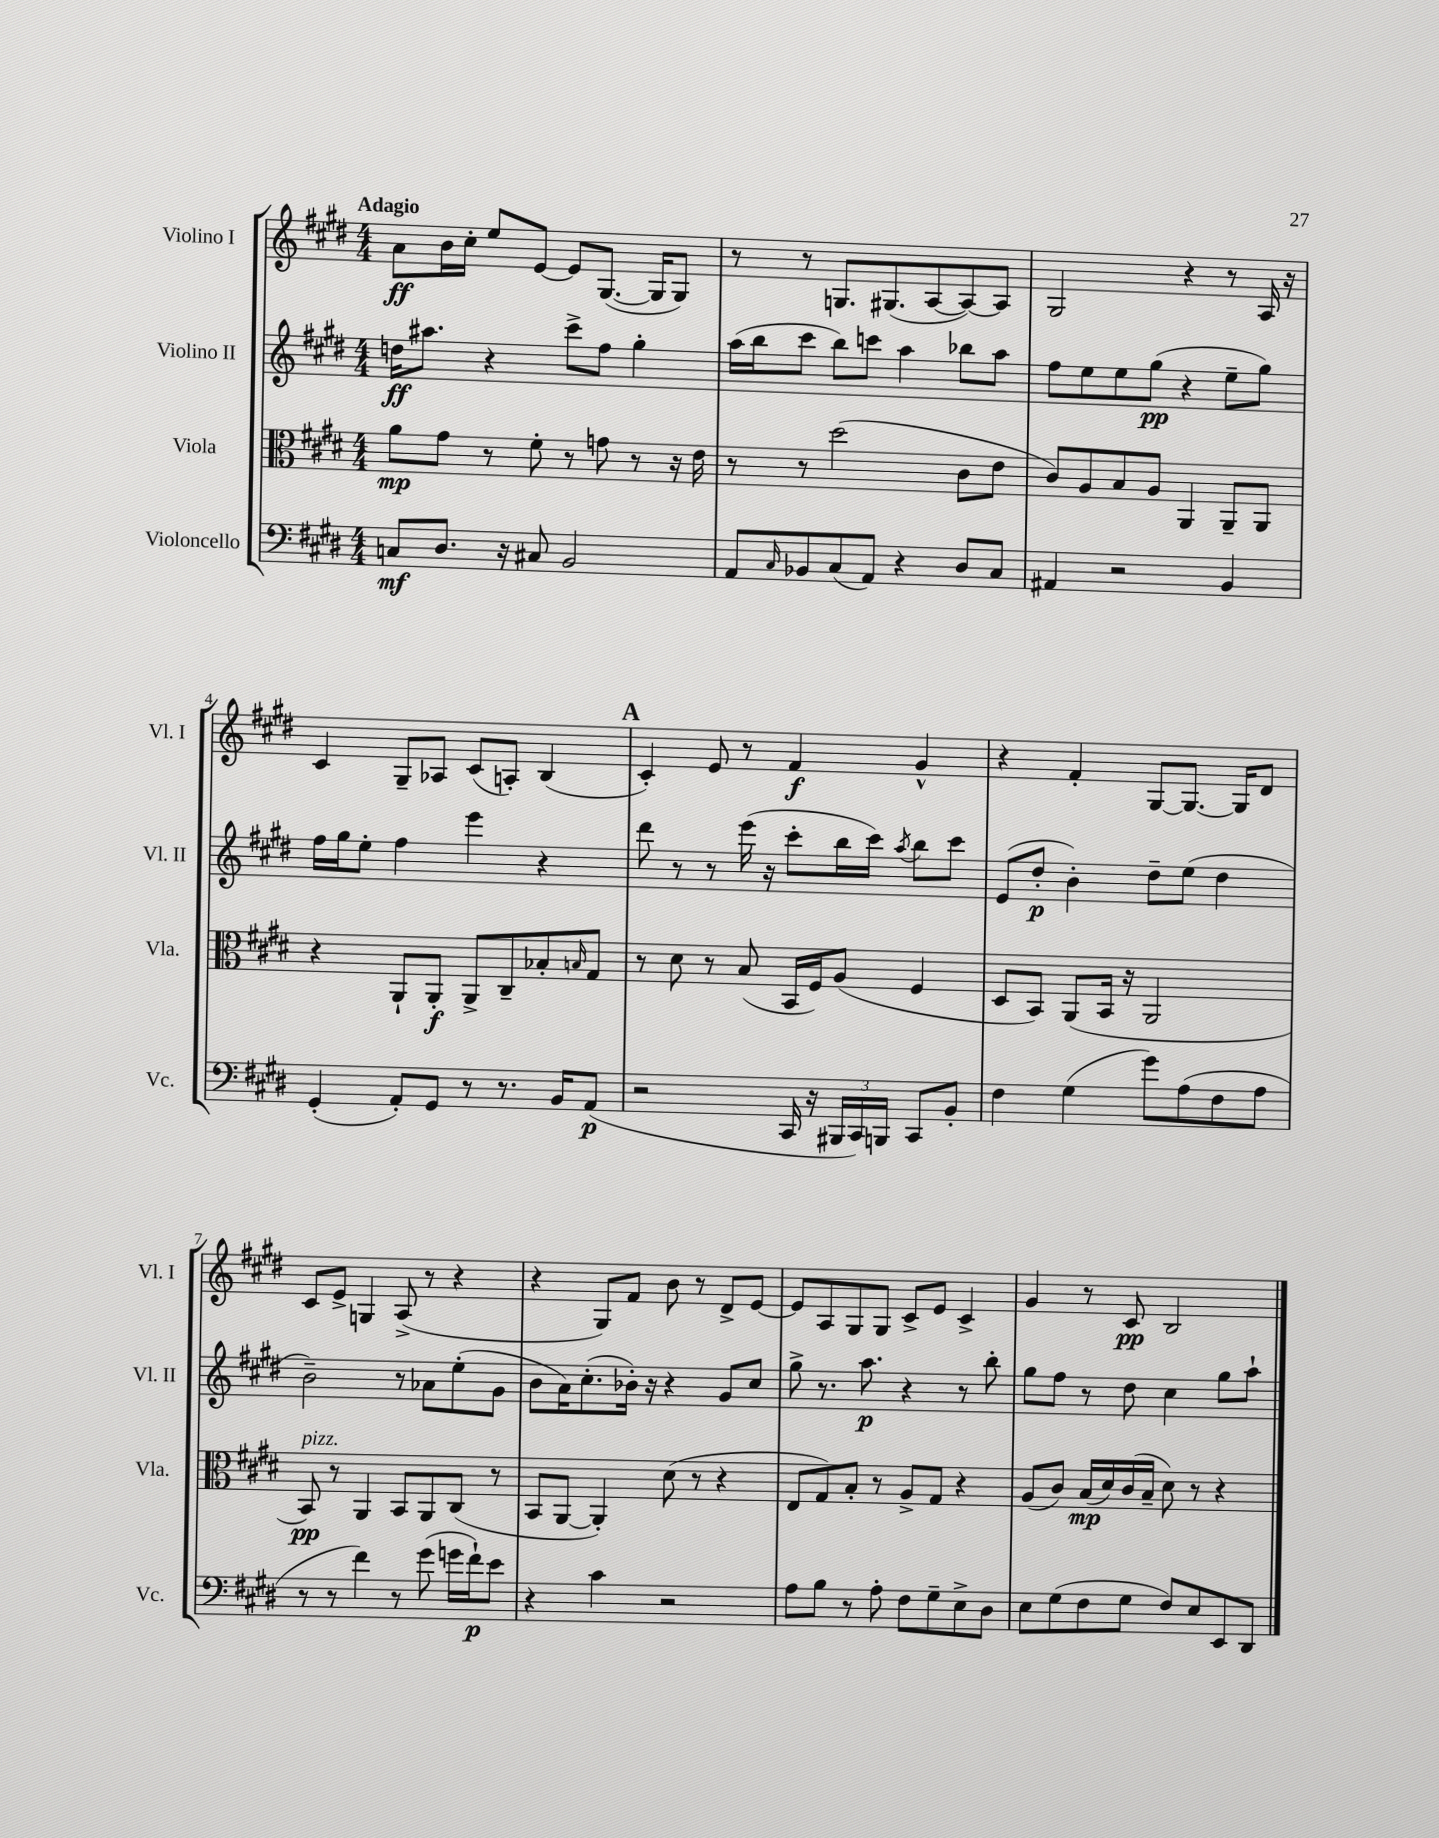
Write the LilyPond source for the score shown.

<<
\new StaffGroup <<
\new Staff = "s0" \with { instrumentName = "Violino I" shortInstrumentName = "Vl. I" } {
    \clef treble \key e \major \numericTimeSignature \time 4/4 \tempo "Adagio"
    a'8\ff b'16 cis''16-. e''8 e'8~ e'8 gis8.~( gis16 gis8) |
    r8 r8 g8. gis8.( a8~ a8~) a8 |
    gis2 r4 r8 a16 r16 |
    cis'4 gis8-- aes8 cis'8( a8-.) b4( |
    \mark \markup { \bold "A" } cis'4-.) e'8 r8 fis'4\f gis'4-^ |
    r4 fis'4-. gis8~ gis8.~ gis16 dis'8 |
    cis'8 e'8-> g4 a8->( r8 r4 |
    r4 gis8) fis'8 b'8 r8 dis'8-> e'8~ |
    e'8 a8 gis8 gis8 cis'8-> e'8 cis'4-> |
    gis'4 r8 cis'8\pp b2 \bar "|." |
}
\new Staff = "s1" \with { instrumentName = "Violino II" shortInstrumentName = "Vl. II" } {
    \clef treble \key e \major \numericTimeSignature \time 4/4
    d''16\ff ais''8. r4 cis'''8-> fis''8 gis''4-. |
    a''16( b''16 cis'''8 b''8) c'''8 a''4 bes''8 a''8 |
    fis''8 e''8 e''8 gis''8\pp( r4 e''8-- gis''8) |
    fis''16 gis''16 e''8-. fis''4 e'''4 r4 |
    \mark \markup { \bold "A" } dis'''8 r8 r8 e'''16( r16 cis'''8-. b''16 cis'''16) \acciaccatura { a''8 } b''8 cis'''8 |
    e'8( dis''8-.\p b'4-.) dis''8-- e''8( dis''4 |
    b'2--) r8 aes'8 e''8-.( gis'8 |
    b'8 a'16) cis''8.-.( bes'16-.) r16 r4 gis'8 cis''8 |
    gis''8-> r8. a''8.\p r4 r8 b''8-. |
    gis''8 fis''8 r8 dis''8 cis''4 gis''8 a''8-! \bar "|." |
}
\new Staff = "s2" \with { instrumentName = "Viola" shortInstrumentName = "Vla." } {
    \clef alto \key e \major \numericTimeSignature \time 4/4
    a'8\mp gis'8 r8 fis'8-. r8 g'8 r8 r16 e'16 |
    r8 r8 dis''2( cis'8 e'8 |
    cis'8) a8 b8 a8 a,4 a,8-- a,8 |
    r4 a,8-! a,8-.\f a,8-> cis8-- bes8-. \grace { b16 } gis8 |
    \mark \markup { \bold "A" } r8 dis'8 r8 b8( b,16 fis16) a8( fis4 |
    dis8 b,8) a,8( b,16 r16 a,2 |
    b,8\pp^\markup { \italic "pizz." }) r8 a,4 b,8 a,8 cis8( r8 |
    b,8 a,8~ a,4-.) dis'8( r8 r4 |
    e8 gis8) b8-. r8 a8-> gis8 r4 |
    a8( cis'8) b16\mp( dis'16) cis'16( b16-- dis'8) r8 r4 \bar "|." |
}
\new Staff = "s3" \with { instrumentName = "Violoncello" shortInstrumentName = "Vc." } {
    \clef bass \key e \major \numericTimeSignature \time 4/4
    c8\mf dis8. r16 cis8 b,2 |
    a,8 \grace { cis16 } bes,8 cis8( a,8) r4 dis8 cis8 |
    ais,4 r2 b,4 |
    gis,4-.( a,8-.) gis,8 r8 r8. b,16 a,8\p( |
    \mark \markup { \bold "A" } r2 cis,16 r16 \tuplet 3/2 { bis,,16 cis,16) b,,16 } cis,8 b,8-. |
    fis4 gis4( gis'8) a8( fis8 a8 |
    r8 r8 fis'4) r8 gis'8( g'16 fis'16-!\p) e'8 |
    r4 cis'4 r2 |
    a8 b8 r8 a8-. fis8 gis8-- e8-> dis8 |
    e8 gis8( fis8 gis8 fis8) e8 e,8 dis,8 \bar "|." |
}
>>
>>
